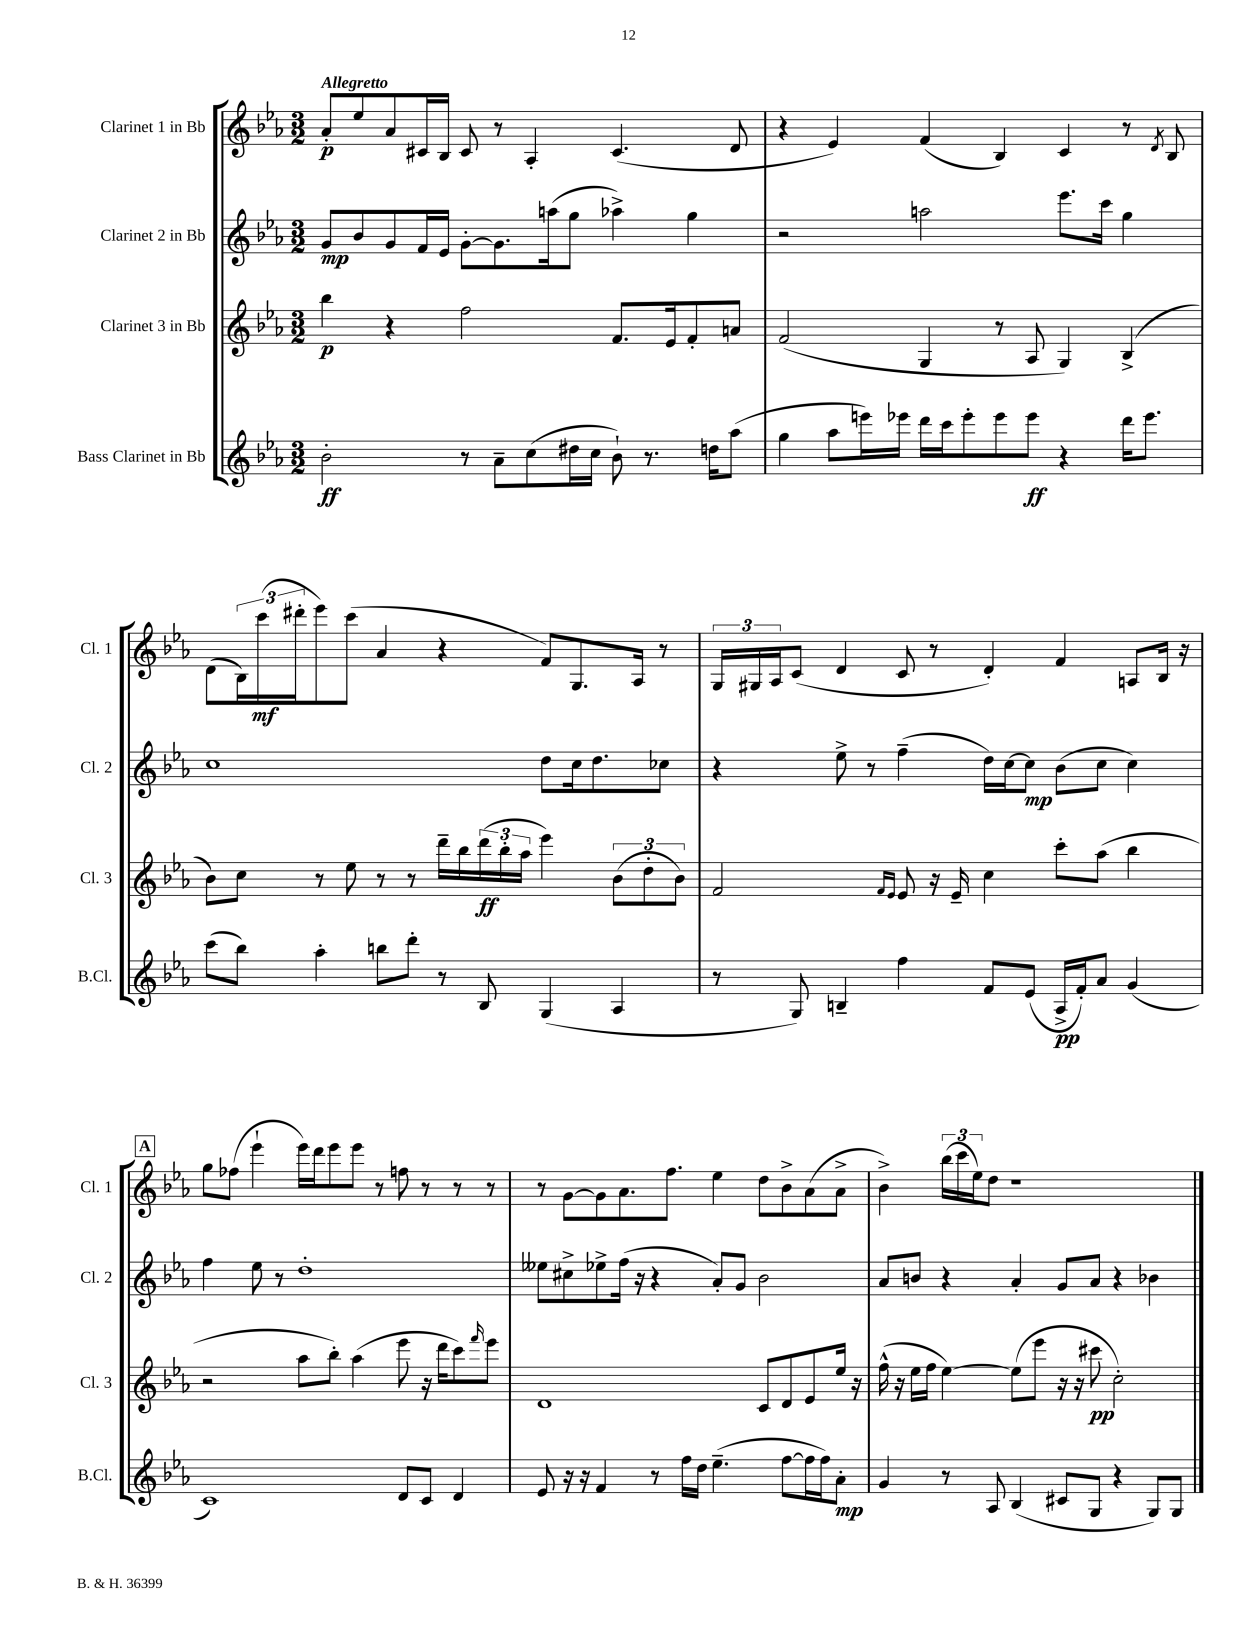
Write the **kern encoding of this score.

**kern	**dynam	**kern	**dynam	**kern	**dynam	**kern	**dynam
*part4	*part4	*part3	*part3	*part2	*part2	*part1	*part1
*staff4	*staff4	*staff3	*staff3	*staff2	*staff2	*staff1	*staff1
*I"Bass Clarinet in Bb	*	*I"Clarinet 3 in Bb	*	*I"Clarinet 2 in Bb	*	*I"Clarinet 1 in Bb	*
*I'B.Cl.	*	*I'Cl. 3	*	*I'Cl. 2	*	*I'Cl. 1	*
*clefG2	*	*clefG2	*	*clefG2	*	*clefG2	*
*k[b-e-a-]	*	*k[b-e-a-]	*	*k[b-e-a-]	*	*k[b-e-a-]	*
*M3/2	*	*M3/2	*	*M3/2	*	*M3/2	*
=1	=1	=1	=1	=1	=1	=1	=1
!	!	!	!	!	!	!LO:TX:a:B:t=Allegretto	!
2b-'\	ff	4bb-\	p	8g/L	mp	8a-'/L	p
.	.	.	.	8b-/	.	8ee-/	.
.	.	4r	.	8g/	.	8a-/	.
.	.	.	.	16f/L	.	16c#X/L	.
.	.	.	.	16e-/JJ	.	16B-/JJ	.
8r	.	2ff\	.	[8g'\L	.	8c#/	.
8a-~\L	.	.	.	8.g\]	.	8r	.
(8cc\	.	.	.	.	.	4A-'/	.
.	.	.	.	(16aan\k	.	.	.
16dd#X\L	.	.	.	8gg\J	.	.	.
16cc\JJ	.	.	.	.	.	.	.
8b-`\)	.	8.f/L	.	4aa-X^\)	.	(4.c#/	.
8.r	.	.	.	.	.	.	.
.	.	16e-/k	.	.	.	.	.
.	.	8f'/	.	4gg\	.	.	.
16ddn\KL	.	.	.	.	.	.	.
(8aa-\J	.	8an/J	.	.	.	8d/	.
=2	=2	=2	=2	=2	=2	=2	=2
4gg\	.	(2f/	.	2r	.	4r	.
8aa-\L	.	.	.	.	.	4e-/)	.
16eeen\L)	.	.	.	.	.	.	.
16eee-X\JJ	.	.	.	.	.	.	.
16ddd\LL	.	4G/	.	2aan\	.	(4f/	.
16ccc\J	.	.	.	.	.	.	.
8eee-'\	.	.	.	.	.	.	.
8eee-\	.	8r	.	.	.	4B-/)	.
8eee-\J	ff	8A-/	.	.	.	.	.
4r	.	4G/)	.	8.eee-\L	.	4c/	.
.	.	.	.	16ccc\Jk	.	.	.
16ddd\KL	.	(4B-^/	.	4gg\	.	8r	.
8.eee-\J	.	.	.	.	.	.	.
.	.	.	.	.	.	8qd/	.
.	.	.	.	.	.	8B-/	.
!!LO:LB:g=z
=3	=3	=3	=3	=3	=3	=3	=3
(8ccc\L	.	8b-\L)	.	1cc	.	(8d\L	.
8bb-\J)	.	8cc\J	.	.	.	24B-\L)	.
.	.	.	.	.	.	(24ccc\	mf
.	.	.	.	.	.	24ddd#X'\J	.
4aa-'\	.	8r	.	.	.	8eee-\)	.
.	.	8ee-\	.	.	.	(8ccc\J	.
8bbn\L	.	8r	.	.	.	4a-/	.
8ddd'\J	.	8r	.	.	.	.	.
8r	.	16ddd~\LL	.	.	.	4r	.
.	.	16bb-\	.	.	.	.	.
8B-/	.	(24ddd\	ff	.	.	.	.
.	.	24bb-'\	.	.	.	.	.
.	.	24aa-\JJ	.	.	.	.	.
(4G/	.	4eee-\)	.	8dd\L	.	8f/L)	.
.	.	.	.	16cc\k	.	8.G/	.
.	.	.	.	8.dd\	.	.	.
4A-/	.	(12b-\L	.	.	.	.	.
.	.	.	.	.	.	16A-/Jk	.
.	.	12dd'\	.	.	.	.	.
.	.	.	.	8cc-X\J	.	8r	.
.	.	12b-\J)	.	.	.	.	.
=4	=4	=4	=4	=4	=4	=4	=4
8r	.	2f/	.	4r	.	24G/LL	.
.	.	.	.	.	.	24G#X/	.
.	.	.	.	.	.	24A-/J	.
8G/)	.	.	.	.	.	(8c/J	.
4Bn~/	.	.	.	8ee-^\	.	4d/	.
.	.	.	.	8r	.	.	.
.	.	16qqf/LL	.	.	.	.	.
.	.	16qqe-/JJ	.	.	.	.	.
4ff\	.	8e-/	.	(4ff~\	.	8c/	.
.	.	16r	.	.	.	8r	.
.	.	16e-~/	.	.	.	.	.
8f/L	.	4cc\	.	16dd\LL)	.	4d'/)	.
.	.	.	.	[16cc\J	.	.	.
(8e-/J	.	.	.	8cc\J]	mp	.	.
16A-^/LL	pp	8ccc'\L	.	(8b-\L	.	4f/	.
16f'/J)	.	.	.	.	.	.	.
8a-/J	.	(8aa-\J	.	8cc\J	.	.	.
(4g/	.	4bb-\	.	4cc\)	.	8An/L	.
.	.	.	.	.	.	16B-/Jk	.
.	.	.	.	.	.	16r	.
!!LO:LB:g=z
!!LO:REH:place=s1:t=A
=5	=5	=5	=5	=5	=5	=5	=5
1c)	.	2r	.	4ff\	.	8gg\L	.
.	.	.	.	.	.	(8ff-X\J	.
.	.	.	.	8ee-\	.	4eee-`\	.
.	.	.	.	8r	.	.	.
.	.	8aa-\L	.	1dd'	.	16eee-\LL)	.
.	.	.	.	.	.	16ddd\J	.
.	.	8bb-'\J)	.	.	.	8eee-\	.
.	.	(4aa-\	.	.	.	8eee-\J	.
.	.	.	.	.	.	8r	.
8d/L	.	8eee-\	.	.	.	8ffn\	.
8c/J	.	16r	.	.	.	8r	.
.	.	16ddd\KL	.	.	.	.	.
4d/	.	8ccc\)	.	.	.	8r	.
.	.	16qqfff/	.	.	.	.	.
.	.	8eee-\J	.	.	.	8r	.
=6	=6	=6	=6	=6	=6	=6	=6
8e-/	.	1d	.	8ee--X\L	.	8r	.
16r	.	.	.	8cc#X^\	.	[8g\L	.
16r	.	.	.	.	.	.	.
4f/	.	.	.	8ee-X^\	.	8g\]	.
.	.	.	.	(16ff\Jk	.	8.a-\	.
.	.	.	.	16r	.	.	.
8r	.	.	.	4r	.	.	.
.	.	.	.	.	.	8.ff\J	.
16ff\LL	.	.	.	.	.	.	.
16dd\JJ	.	.	.	.	.	.	.
(4.ee-~\	.	.	.	8a-'/L)	.	4ee-\	.
.	.	.	.	8g/J	.	.	.
.	.	8c/L	.	2b-\	.	8dd\L	.
[8ff\L	.	8d/	.	.	.	8b-^\	.
16ff\L]	.	8e-/	.	.	.	(8a-\	.
16ff\J)	.	.	.	.	.	.	.
8a-'\J	mp	16ee-/Jk	.	.	.	8a-^\J	.
.	.	16r	.	.	.	.	.
=7	=7	=7	=7	=7	=7	=7	=7
4g/	.	(16ff^^\	.	8a-/L	.	4b-^\)	.
.	.	16r	.	.	.	.	.
.	.	16ee-\LL	.	8bn/J	.	.	.
.	.	16ff\JJ	.	.	.	.	.
8r	.	[4ee-\)	.	4r	.	(24bb-\LL	.
.	.	.	.	.	.	24ccc\	.
.	.	.	.	.	.	24ee-\J)	.
8A-/	.	.	.	.	.	8dd\J	.
(4B-/	.	(8ee-\L]	.	4a-'/	.	1r	.
.	.	8eee-\J	.	.	.	.	.
8c#X/L	.	16r	.	8g/L	.	.	.
.	.	16r	.	.	.	.	.
8G/J	.	8ccc#X\	pp	8a-/J	.	.	.
4r	.	2cc'\)	.	4r	.	.	.
8G/L)	.	.	.	4b-X\	.	.	.
8G/J	.	.	.	.	.	.	.
==	==	==	==	==	==	==	==
*-	*-	*-	*-	*-	*-	*-	*-
